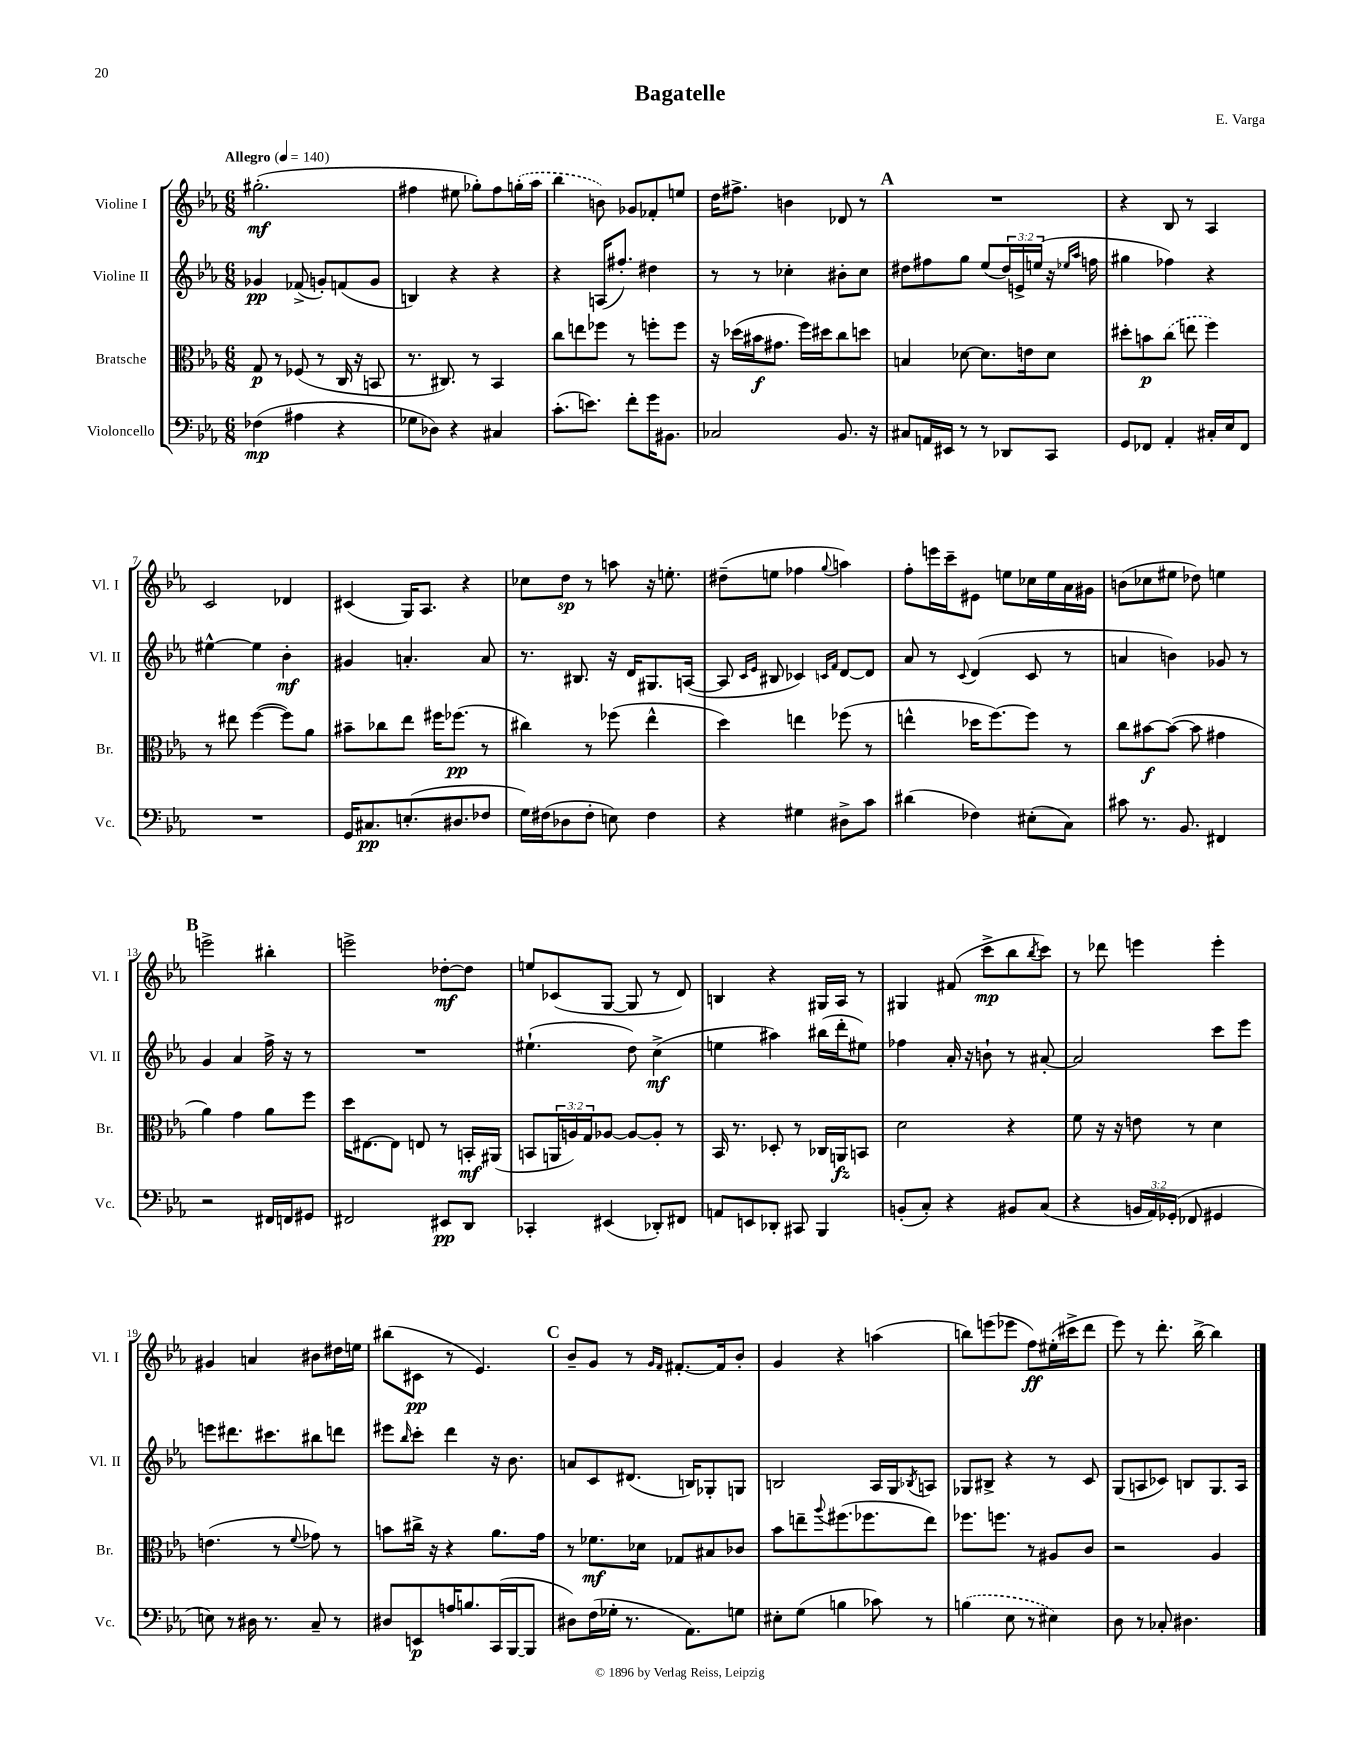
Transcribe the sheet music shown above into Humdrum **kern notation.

**kern	**dynam	**kern	**dynam	**kern	**dynam	**kern	**dynam
*part4	*part4	*part3	*part3	*part2	*part2	*part1	*part1
*staff4	*staff4	*staff3	*staff3	*staff2	*staff2	*staff1	*staff1
*I"Violoncello	*	*I"Bratsche	*	*I"Violine II	*	*I"Violine I	*
*I'Vc.	*	*I'Br.	*	*I'Vl. II	*	*I'Vl. I	*
*clefF4	*	*clefC3	*	*clefG2	*	*clefG2	*
*k[b-e-a-]	*	*k[b-e-a-]	*	*k[b-e-a-]	*	*k[b-e-a-]	*
*M6/8	*	*M6/8	*	*M6/8	*	*M6/8	*
*MM140	*	*MM140	*	*MM140	*	*MM140	*
=1	=1	=1	=1	=1	=1	=1	=1
!	!	!	!	!	!	!LO:TX:a:B:t=Allegro	!
(4F-X\	mp	8G/	p	4g-X/	pp	(2.gg#X'\	mf
.	.	8r	.	.	.	.	.
4A#X\	.	(8F-X/	.	(8f-X^/	.	.	.
.	.	8r	.	8gn'/L)	.	.	.
4r	.	16C/	.	(8fn/	.	.	.
.	.	16r	.	.	.	.	.
.	.	8BBn/	.	8g/J	.	.	.
=2	=2	=2	=2	=2	=2	=2	=2
8G-X\L	.	8.r	.	4Bn/)	.	4ff#X\	.
8D-X\J)	.	.	.	.	.	.	.
.	.	8.C#X/)	.	.	.	.	.
4r	.	.	.	4r	.	8ee#X\	.
.	.	8r	.	.	.	8gg-X'\L)	.
4C#X/	.	4BB-/	.	4r	.	8ff#\	.
.	.	.	.	.	.	(16ggn'\L	.
.	.	.	.	.	.	16aa-\JJ	.
=3	=3	=3	=3	=3	=3	=3	=3
(8.c'\L	.	8cc\L	.	4r	.	4bb-\	.
.	.	8een\	.	.	.	.	.
8.en\J)	.	.	.	.	.	.	.
.	.	8ff-X\J	.	(16An/KL	.	8bn\)	.
.	.	.	.	8.ff#X'/J)	.	.	.
8f'\L	.	8r	.	.	.	8g-X/L	.
16g\K	.	8ffn'\L	.	4dd#X\	.	8f-X'/	.
8.BB#X\J	.	.	.	.	.	.	.
.	.	8ff\J	.	.	.	8een/J	.
=4	=4	=4	=4	=4	=4	=4	=4
2C-X/	.	16r	.	8r	.	16dd\KL	.
.	.	(16dd-X\LL	.	.	.	8.ff#X^\J	.
.	.	16b#X\J	f	8r	.	.	.
.	.	8.g#X\J	.	.	.	.	.
.	.	.	.	4cc-X'\	.	4bn\	.
.	.	16ff\LL)	.	.	.	.	.
.	.	16dd#X\J	.	.	.	.	.
8.BB-/	.	8cc\	.	8b#X'\L	.	8d-X/	.
.	.	8ddn\J	.	8cc-\J	.	8r	.
16r	.	.	.	.	.	.	.
!!LO:REH:place=s1:t=A
=5	=5	=5	=5	=5	=5	=5	=5
8C#X/L	.	4Bn/	.	8dd#X\L	.	2.r	.
16AAn/L	.	.	.	8ff#X\	.	.	.
16EE#X/JJ	.	.	.	.	.	.	.
8r	.	[8d-X\	.	8gg\J	.	.	.
8r	.	8.d-\L]	.	(8ee-/L	.	.	.
8DD-X/L	.	.	.	24dd#/L)	.	.	.
.	.	.	.	24en^/	.	.	.
.	.	16en\k	.	.	.	.	.
.	.	.	.	(24een/JJ	.	.	.
8CC/J	.	8d-\J	.	16r	.	.	.
.	.	.	.	16qqee-X/LL	.	.	.
.	.	.	.	16qqaa-/JJ	.	.	.
.	.	.	.	16ffn\	.	.	.
=6	=6	=6	=6	=6	=6	=6	=6
8GG/L	.	8dd#X'\L	.	4gg#X\	.	4r	.
8FF-X/J	.	8bn\	p	.	.	.	.
4AA-'/	.	(8cc\J	.	4ff-X\)	.	8B-/	.
.	.	8een\	.	.	.	8r	.
16C#X'/LL	.	4ff\)	.	4r	.	4A-/	.
16E-/J	.	.	.	.	.	.	.
8FF-/J	.	.	.	.	.	.	.
!!LO:LB:g=z
=7	=7	=7	=7	=7	=7	=7	=7
2.r	.	8r	.	[4ee#X^^\	.	2c/	.
.	.	8ee#X\	.	.	.	.	.
.	.	([4ff\	.	4ee#\]	.	.	.
.	.	8ff\L])	.	4b-'\	mf	4d-X/	.
.	.	8a-\J	.	.	.	.	.
=8	=8	=8	=8	=8	=8	=8	=8
16GG/KL	.	8b#X~\L	.	4g#X/	.	(4c#X/	.
8.C#X/	pp	.	.	.	.	.	.
.	.	8cc-X\	.	.	.	.	.
(8.En'/	.	8ee-\J	.	4.an'/	.	16G/KL)	.
.	.	.	.	.	.	8.A-/J	.
.	.	16ff#X\KL	.	.	.	.	.
8.D#X/	.	(8.ff-X\J	pp	.	.	.	.
.	.	.	.	.	.	4r	.
8F-X/J	.	8r	.	8a/	.	.	.
=9	=9	=9	=9	=9	=9	=9	=9
16G\LL)	.	4cc#X\)	.	8.r	.	8cc-X\L	.
(16F#X\J	.	.	.	.	.	.	.
8D-X\	.	.	.	.	.	8dd\J	sp
.	.	.	.	8.B#X/	.	.	.
8F#'\J	.	8r	.	.	.	8r	.
8En\)	.	(8ff-X\	.	16r	.	8aan\	.
.	.	.	.	16d/KL	.	.	.
4F#\	.	4ee-^^\	.	8.G#X/	.	16r	.
.	.	.	.	.	.	8.een'\	.
.	.	.	.	([16An/Jk	.	.	.
=10	=10	=10	=10	=10	=10	=10	=10
4r	.	4dd\)	.	8A/]	.	(8dd#X~\L	.
.	.	.	.	16qqc/LL	.	.	.
.	.	.	.	16qqe-/JJ	.	.	.
.	.	.	.	8B#X/	.	8een\J	.
4G#X\	.	4een\	.	4c-X/)	.	4ff-X\	.
.	.	.	.	16qqcn/LL	.	.	.
.	.	.	.	16qqf/JJ	.	8qqgg/	.
8D#X^\L	.	(8ff-X\	.	[8d/L	.	4aan\)	.
8c\J	.	8r	.	8d/J]	.	.	.
=11	=11	=11	=11	=11	=11	=11	=11
(4d#X\	.	4een^^\	.	8a-/	.	8ff'\L	.
.	.	.	.	8r	.	16eeen\L	.
.	.	.	.	.	.	16ccc~\J	.
.	.	.	.	8qqc/	.	.	.
4F-X\)	.	16dd-X\KL	.	(4d/	.	8e#X\J	.
.	.	[8.ff\)	.	.	.	.	.
.	.	.	.	.	.	8een\L	.
(8E#X'\L	.	8ff\J]	.	8c/	.	16cc-X\L	.
.	.	.	.	.	.	16ee\	.
8C\J)	.	8r	.	8r	.	16a-\	.
.	.	.	.	.	.	16g#X\JJ	.
=12	=12	=12	=12	=12	=12	=12	=12
8c#X\	.	8cc\L	.	4an/	.	(8bn\L	.
8.r	.	[8b#X\	f	.	.	8cc-X\	.
.	.	(8b#\J_	.	4bn\)	.	8ee#X\J	.
8.BB-/	.	.	.	.	.	.	.
.	.	8b#\]	.	.	.	8dd-X\)	.
4FF#X/	.	4g#X\	.	8g-X/	.	4een\	.
.	.	.	.	8r	.	.	.
!!LO:LB:g=z
!!LO:REH:place=s1:t=B
=13	=13	=13	=13	=13	=13	=13	=13
2r	.	4a-\)	.	4g/	.	2eeen^\	.
.	.	4g\	.	4a-/	.	.	.
16FF#X/LL	.	8a-\L	.	16ff^\	.	4bb#X'\	.
16FFn/J	.	.	.	16r	.	.	.
8GG#X/J	.	8ff\J	.	8r	.	.	.
=14	=14	=14	=14	=14	=14	=14	=14
2FF#X/	.	16dd\KL	.	2.r	.	2eeen^\	.
.	.	[8.E#X\	.	.	.	.	.
.	.	8E#\J]	.	.	.	.	.
.	.	8En/	.	.	.	.	.
8EE#X/L	pp	8r	.	.	.	[8dd-X'\L	mf
8DD/J	.	16BBn'/LL	mf	.	.	8dd-\J]	.
.	.	(16AA#X/JJ	.	.	.	.	.
=15	=15	=15	=15	=15	=15	=15	=15
4CC-X'/	.	8BBn/L	.	(4.ee#X`\	.	8een/L	.
.	.	24AAn/L	.	.	.	(8c-X/	.
.	.	24An/)	.	.	.	.	.
.	.	24G/J	.	.	.	.	.
(4EE#X/	.	[8A-X/J	.	.	.	[8G/J	.
.	.	8A-/L_	.	8dd\)	.	8G/]	.
8DD-X'/L)	.	8A-'/J]	.	(4cc^\	mf	8r	.
8FF#X/J	.	8r	.	.	.	8d/)	.
=16	=16	=16	=16	=16	=16	=16	=16
8AAn/L	.	16BB-/	.	4een\	.	4Bn/	.
.	.	8.r	.	.	.	.	.
8EEn/	.	.	.	.	.	.	.
8DD-X'/J	.	8D-X'/	.	4aa#X\)	.	4r	.
8CC#X/	.	8r	.	.	.	.	.
4BBB-/	.	16C-X/LL	.	(16bb#X\LL	.	16G#X/LL	.
.	.	16AAn/J	fz	16ddd'\J	.	16A-/JJ	.
.	.	8BBn/J	.	8ee#X\J)	.	8r	.
=17	=17	=17	=17	=17	=17	=17	=17
(8BBn'/L	.	2d\	.	4ff-X\	.	4G#X/	.
8C'/J)	.	.	.	.	.	.	.
4r	.	.	.	16a-'/	.	(8f#X/	.
.	.	.	.	16r	.	.	.
.	.	.	.	8bn`\	.	8ccc^\L	mp
8BB#X/L	.	4r	.	8r	.	8bb-\	.
.	.	.	.	.	.	8qbb-/	.
(8C/J	.	.	.	[8a#X'/	.	8ccc\J)	.
=18	=18	=18	=18	=18	=18	=18	=18
4r	.	8f\	.	2a#/]	.	8r	.
.	.	16r	.	.	.	8ddd-X\	.
.	.	16r	.	.	.	.	.
24BBn/LL	.	8en\	.	.	.	4eeen\	.
24AA-/)	.	.	.	.	.	.	.
(24GG-X'/JJ	.	.	.	.	.	.	.
8FF-X/	.	8r	.	.	.	.	.
4GG#X/	.	4d\	.	8ccc\L	.	4eee'\	.
.	.	.	.	8eee-\J	.	.	.
!!LO:LB:g=z
=19	=19	=19	=19	=19	=19	=19	=19
8En\)	.	(4.en\	.	8eeen\L	.	4g#X/	.
8r	.	.	.	8.ddd#X\	.	.	.
16D#X\	.	.	.	.	.	4an/	.
8.r	.	.	.	8.ccc#X\	.	.	.
.	.	8r	.	.	.	.	.
.	.	8qqf/	.	.	.	.	.
8C~/	.	8g-X\)	.	8bb#X\	.	8b#X\L	.
8r	.	8r	.	8dddn\J	.	16dd#X\L	.
.	.	.	.	.	.	16een\JJ	.
=20	=20	=20	=20	=20	=20	=20	=20
8D#X/L	.	8bn\L	.	8eee#X\L	.	(8bb#X\L	.
.	.	.	.	16qqbb-/	.	.	.
8EEn/	p	16cc#X^\Jk	.	8ccc'\J	.	8c#X\J	pp
.	.	16r	.	.	.	.	.
16An/K	.	4r	.	4ddd\	.	8r	.
8.Bn/	.	.	.	.	.	.	.
.	.	.	.	.	.	4.e-/)	.
(16CC/L	.	8.a-\L	.	16r	.	.	.
[16BBB-/J	.	.	.	8.b-\	.	.	.
8BBB-/J]	.	.	.	.	.	.	.
.	.	16g\Jk	.	.	.	.	.
!!LO:REH:place=s1:t=C
=21	=21	=21	=21	=21	=21	=21	=21
8D#X\L)	.	8r	.	8an/L	.	8b-~/L	.
(16F\L	.	8.f-X\L	mf	8c/	.	8g/J	.
16G-X'\JJ	.	.	.	.	.	.	.
8.r	.	.	.	(8.d#X/J	.	8r	.
.	.	16d-X\Jk	.	.	.	.	.
.	.	.	.	.	.	16qqg/LL	.
.	.	.	.	.	.	16qqf/JJ	.
.	.	8G-X/L	.	.	.	[8.f#X'/L	.
8.AA-\L)	.	.	.	16Bn/KL)	.	.	.
.	.	8B#X/	.	8G-X'/	.	.	.
.	.	.	.	.	.	16f#/k]	.
8Gn\J	.	8c-X/J	.	8Gn/J	.	8b-'/J	.
=22	=22	=22	=22	=22	=22	=22	=22
8E#X'\L	.	8b-\L	.	2Bn/	.	4g/	.
(8G\J	.	8een~\	.	.	.	.	.
.	.	8qqaa-/	.	.	.	.	.
4Bn\	.	(8.ff#X\	.	.	.	4r	.
.	.	8.ff-X\	.	.	.	.	.
8c-X\)	.	.	.	16A-/LL	.	(4aan\	.
.	.	.	.	16G/J	.	.	.
.	.	.	.	8qB-X/	.	.	.
8r	.	8ee\J)	.	8An/J	.	.	.
=23	=23	=23	=23	=23	=23	=23	=23
(4Bn\	.	8.ff-X\L	.	8G-X/L	.	8bbn\L)	.
.	.	.	.	8B#X^/J	.	(8eeen\	.
.	.	8.ffn\J	.	.	.	.	.
8E-\	.	.	.	4r	.	8eee-X\J	.
8r	.	8r	.	.	.	8ff\L)	ff
4E#X\)	.	8A#X/L	.	8r	.	(16ee#X'\L	.
.	.	.	.	.	.	16ccc#X^\J	.
.	.	8c/J	.	8c/	.	8ddd\J	.
=24	=24	=24	=24	=24	=24	=24	=24
8D\	.	2r	.	(8G/L	.	8eee-\)	.
8r	.	.	.	8An/	.	8r	.
8C-X'/	.	.	.	8c-X/J)	.	8.ddd'\	.
4.D#X\	.	.	.	8Bn/L	.	.	.
.	.	.	.	.	.	[16bb-^\	.
.	.	4A-/	.	8.G/	.	4bb-\]	.
.	.	.	.	16A/Jk	.	.	.
==	==	==	==	==	==	==	==
*-	*-	*-	*-	*-	*-	*-	*-
